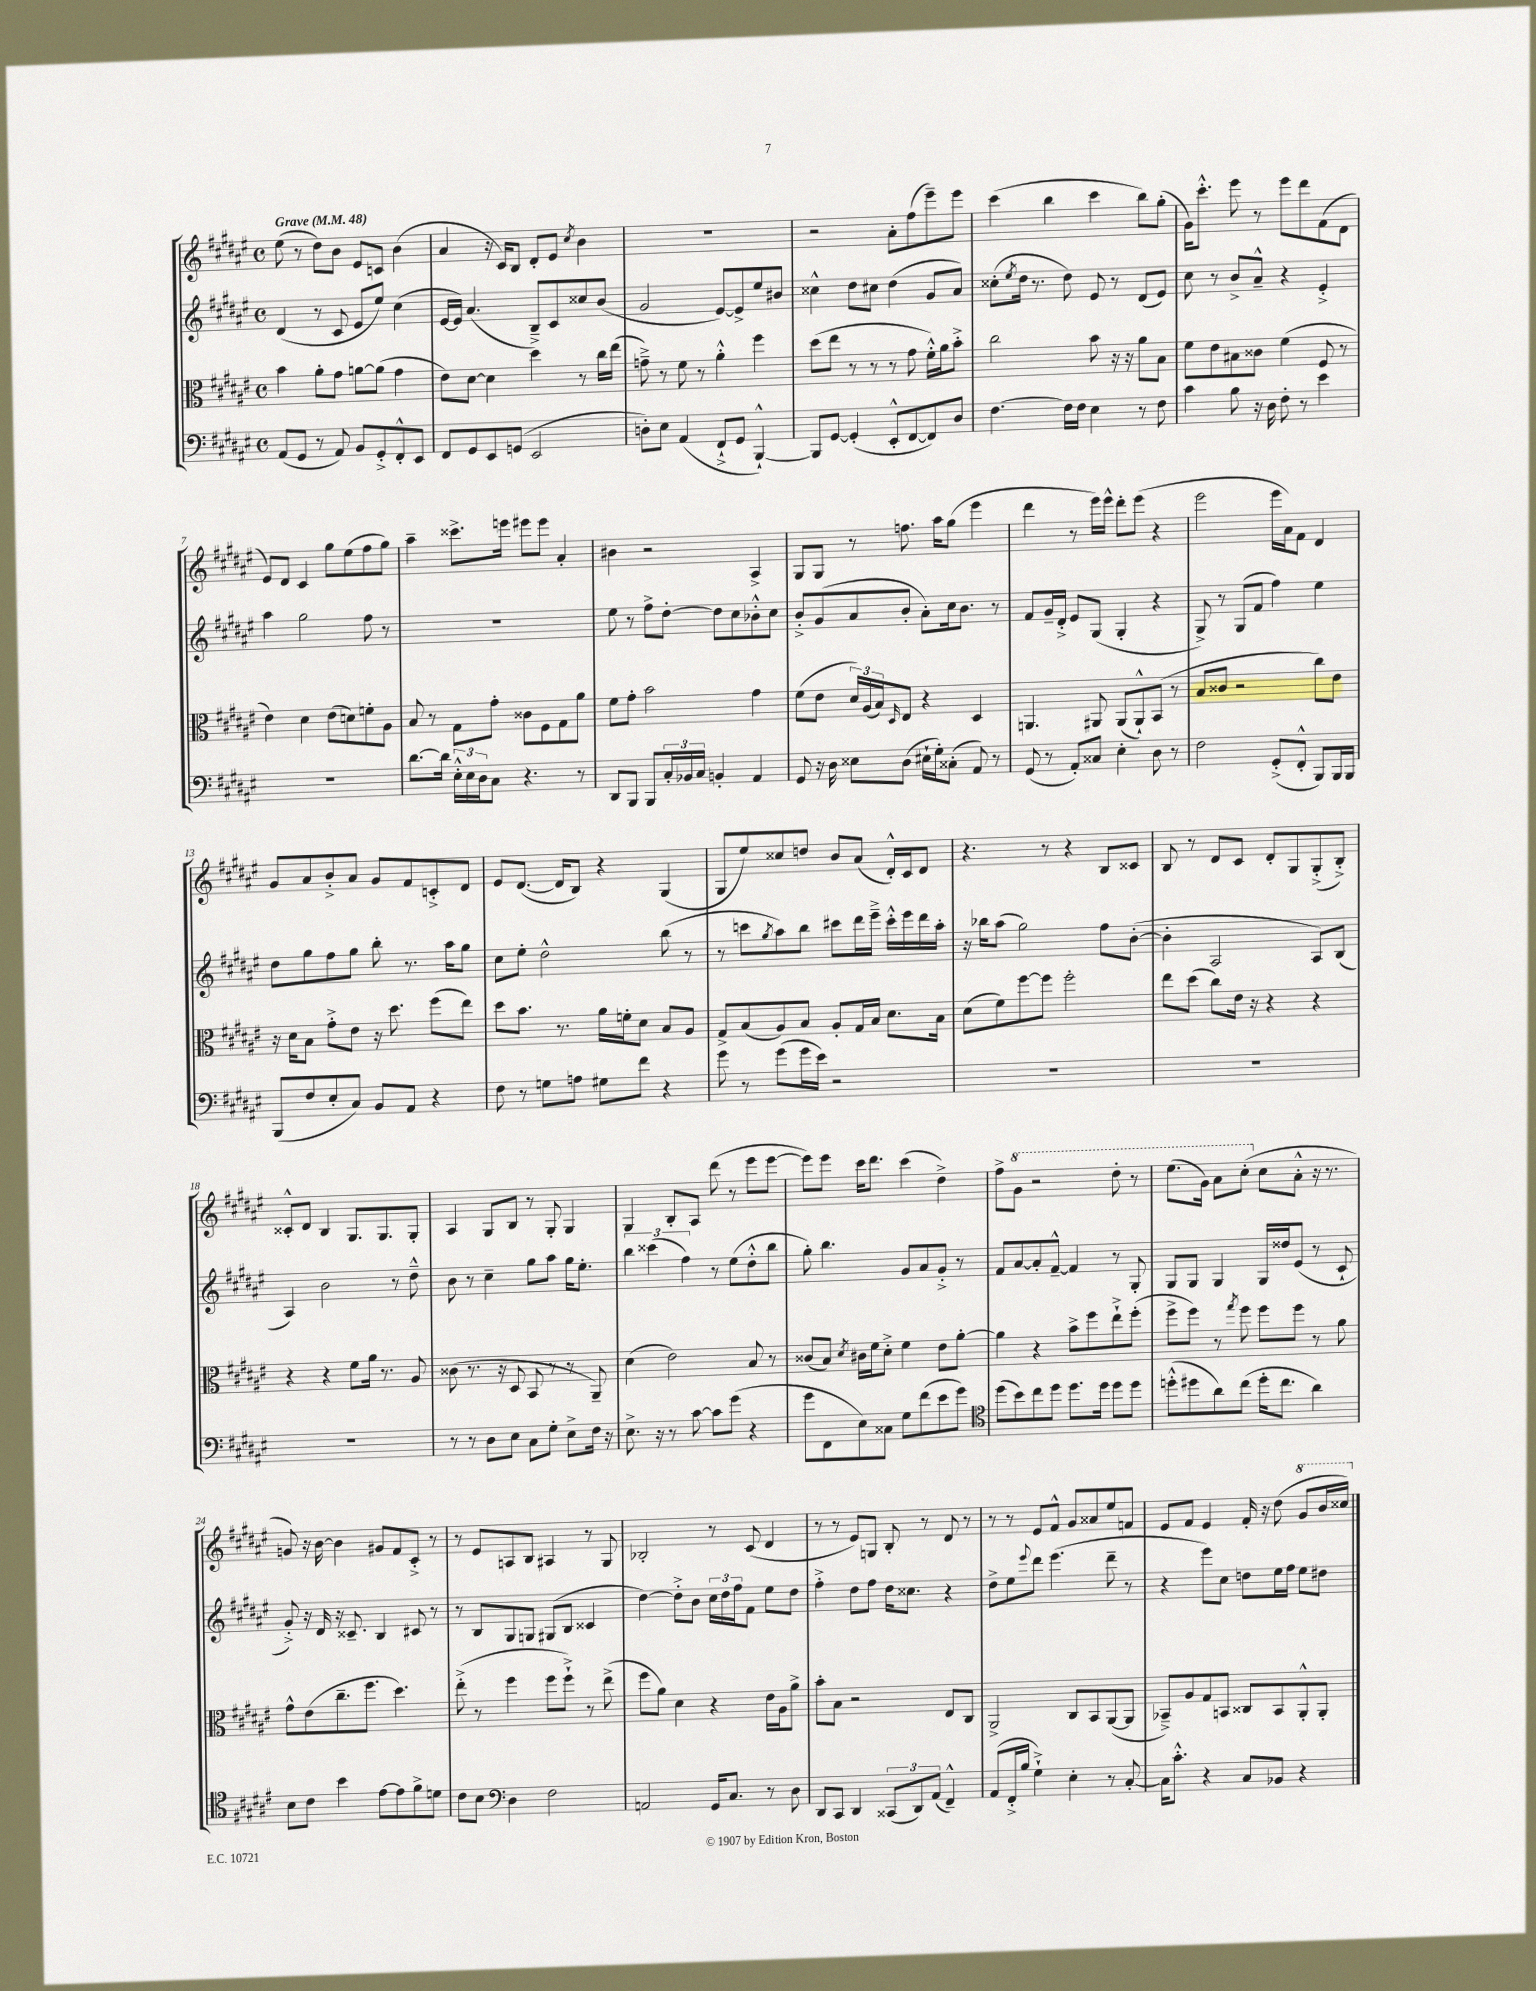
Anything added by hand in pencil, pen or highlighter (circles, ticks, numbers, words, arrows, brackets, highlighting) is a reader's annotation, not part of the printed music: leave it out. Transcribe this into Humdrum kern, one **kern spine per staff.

**kern	**kern	**kern	**kern
*staff4	*staff3	*staff2	*staff1
*clefF4	*clefC3	*clefG2	*clefG2
*k[f#c#g#d#a#e#]	*k[f#c#g#d#a#e#]	*k[f#c#g#d#a#e#]	*k[f#c#g#d#a#e#]
*M4/4	*M4/4	*M4/4	*M4/4
*met(c)	*met(c)	*met(c)	*met(c)
*MM48	*MM48	*MM48	*MM48
(8AA#/L	4b\	(4d#/	(8ee#\
8GG#/J	.	.	8r
8r	8a#'\L	8r	8dd#\L)
8AA#/)	8g#\J	8c#/	8b\J
8BB/L	[8a\L	8e#/L	8e#/L
8GG#'^/	(8a\]J	8ee#/J)	8c/J
8FF#'^^/	4g#\	(4cc#\	(4b\
8EE#/J	.	.	.
=	=	=	=
8FF#/L	8e#\L)	[16e#/LL	4a#/
.	.	16e#/]JJ)	.
8GG#/	[8d#\J	(4.a#/	.
8EE#/	4d#\]	.	16r
.	.	.	16c#/LK)
(8GG/J	.	.	8B/J
2EE#/	4dd#\	8B~^/L)	8d#'/L
.	.	8c#/	8e#/J
.	.	.	8qcc#/
.	8r	8cc##/	4b\
.	16cc#\LL	(8b/J	.
.	(16ee#\JJ	.	.
=	=	=	=
8D'\L)	8g~^\)	2g#/	1r
8E#\J	8r	.	.
(4AA#/	8f#\	.	.
.	8r	.	.
8FF#`^/L	4a#'^^\	[8e#/L)	.
8GG#/J	.	8e#^/]	.
[4BBB`^^/)	4ff#\	8ee#/	.
.	.	8b#/J	.
=	=	=	=
8BBB/]L	(8dd#\L	4cc##^^\	2r
[8GG#/J	8ee#\J	.	.
(4GG#'/]	8r	8dd#\L	.
.	8r	8cc#\J	.
8EE#'^^/L	8r	(4dd#\	8a#'\L
[8FF#/	8g#\	.	(8ff#\
8FF#/])	16f#'^^\LL)	8g#/L	8eee#~\)
.	16a#\J	.	.
8D#/J	8b'^\J	8a#/J)	8eee#\J
=	=	=	=
[4.F#\	2cc#\	(8cc##'\L	(4ccc#\
.	.	8qee#/	.
.	.	16dd#\Jk	.
.	.	8.r	.
.	.	.	4bb\
16F#\]LL	.	8dd#\)	.
16F#\JJ	.	.	.
4E#\	8b\	8e#/	4ccc#\
.	16r	8r	.
.	16r	.	.
8r	8a#\L	(8d#/L	8bb\L)
8F#\	8B\J	8e#/J)	(8gg#'\J
=	=	=	=
4c#\	8f#\L	8cc#\	16g#\LK)
.	.	.	8.ccc#'^^\J
.	8e#\	8r	.
8B\	8B#\	8b^/L	8eee#\
16r	8c##\J	8a#~^^/J	8r
16D#\	.	.	.
8F#'\	(4f#\	4r	8eee#\L
8r	.	.	8ddd#\
4e#\	8F#/	4e#'^/	(8f#\
.	8r	.	8d#\J
=	=	=	=
1r	4e#\)	4aa#\	8e#/L)
.	.	.	8d#/J
.	4d#\	2gg#\	4c#/
.	(8e#\L	.	8gg#\L
.	8d\)	.	(8ee#\
.	8f'\	8ff#\	8ff#\
.	8A#\J	8r	8gg#\J)
=	=	=	=
[8.d#\L	8B/	1r	4aa#~\
.	8r	.	.
16d#\]Jk	.	.	.
24E#'^^\LL	8G#\L	.	8.ccc##^\L
24E#\	.	.	.
24D#\J	.	.	.
8C#\J	8g#'\J	.	.
.	.	.	16eee\Jk
4.r	8c##\L	.	8eee#\L
.	8F#\	.	8eee#\J
.	8G#\	.	4a#'/
8r	8a#\J	.	.
=	=	=	=
8DD#/L	8f#\L	8ee#\	4b#\
8BBB/J	8g#'\J	8r	.
8BBB/L	2b\	8ff#^\L	2r
24C#'/L	.	[8dd#'\J	.
24BB-/	.	.	.
24C#/JJ	.	.	.
4BB'/	.	8dd#\]L	.
.	.	8cc#\	.
4AA#/	4g#\	8b-'^^\	4A#^/
.	.	8cc#\J	.
=	=	=	=
8GG#/	(8f#\L	8b'^/L	8G#/L
16r	8e#\J	(8g#/	8G#/J
16D#\	.	.	.
8E##\L	24d#/LL)	8a#/	8r
.	(24A#/	.	.
.	24B/J)	.	.
.	16qqD#/	.	.
(8D#\J	8E#/J	8b'/J	8.ff\
16E#`\LL	4r	8a#'\L)	.
16G#'\J)	.	.	16aa#\LK
(8C##'\J	.	16cc#\k	(8gg#\J
.	.	8.b\J	.
8AA#/)	4D#/	.	4eee#\
8r	.	8r	.
=	=	=	=
(8GG#/	4.AA/	8f#/L	4ddd#\
8r	.	16g#~/L	.
.	.	16d#'^/JJ	.
8AA#'/L)	.	8e#/L	8r
8C##/J	8AA#/	(8G#/J	16eee#\LL)
.	.	.	16eee#^^\JJ
4E#'\	(8AA#/L	4G#'/	8ddd#'\L
.	8AA#`^^/)	.	(8eee#\J
8D#\	(8BB/J	4r	4r
8r	8r	.	.
=	=	=	=
2F#\	8B/L	8G#^/)	2eee#\
.	8c##/J	8r	.
.	2r	(8G#/L	.
.	.	8f#/J	.
(8GG#'^/L	.	4ff#\)	16eee#\LL
.	.	.	16a#\J)
8FF#'^^/J	.	.	8f#\J
8BBB/L)	8cc#\L)	4ee#\	4d#/
16BBB/L	8e#\J	.	.
16BBB/JJ	.	.	.
=	=	=	=
(8BBB/L	16r	8dd#\L	8g#/L
.	16d#\LK	.	.
8F#/	8B\J	8gg#\	8a#/
8E#'/	8g#'^\L	8ff#\	8b'^/
8C#/J)	8e#\J	8gg#\J	8a#/J
8BB/L	16r	8bb'\	8g#/L
.	8.dd#\	.	.
8AA#/J	.	8.r	8f#/
4r	(8ff#\L	.	8c'^/
.	.	16aa#\LK	.
.	8ee#\J)	8gg#\J	8d#/J
=	=	=	=
8F#\	8dd#\L	8cc#\L	8e#/L
8r	8.b\J	8ee#'\J	([8.d#/J
8G\L	.	2dd#^^\	.
.	8.r	.	16d#/]LK
8A\J	.	.	8B/J)
8G#\L	16a#\LL	.	4r
.	16f'\J	.	.
8f#\J	8d#\J	.	.
4r	8B/L	(8bb\	(4G#/
.	8A#/J	8r	.
=	=	=	=
8g#\	8G#^/L	8r	8G#/L
8r	(8B/	8ccc\L	8ee#/)
.	.	8qgg#/	.
(8g#\L	8A#/)	8aa#\)	8cc##/
16g#\L	8B/J	8bb\J	8dd/J
16e#\JJ)	.	.	.
2r	8A#'/L	8ccc#\L	8b/L
.	16G#/L	16ddd#\L	(8a#/J
.	16B/JJ	16eee#~^\JJ	.
.	8.d#\L	16ccc#'^^\LL	16d#'^^/LL)
.	.	16eee#\	16c#/J
.	.	16ddd#\	8d#/J
.	16B\Jk	16aa#'\JJ	.
=	=	=	=
1r	(8d#\L	16r	4.r
.	.	16bb-\LK	.
.	8f#\)	(8aa#\J	.
.	[8ff#\	2gg#\)	.
.	8ff#\]J	.	8r
.	2ff#'\	.	4r
.	.	8ff#\L	8B/L
.	.	([8b'\J	8c##/J
=	=	=	=
1r	8ee#\L	4b'\]	8B/
.	(8dd#\J	.	8r
.	8cc#\L)	2A#/	8d#/L
.	16e#\Jk	.	8c#/J
.	16r	.	.
.	4r	.	8d#'/L
.	.	.	8G#/
.	4r	8A#/L)	(8G#'^/
.	.	(8B/J	8B'^/J)
=	=	=	=
1r	4r	4A#/)	8c##'^^/L
.	.	.	8d#/J
.	4r	2b\	4B/
.	8f#\L	.	8.G#/L
.	16a#\Jk	.	.
.	8.r	.	8.G#/
.	.	8r	.
.	8A#/	8dd#~^^\	8G#'/J
=	=	=	=
8r	(8c##\	8b\	4A#/
8r	8.r	8r	.
8D#\L	.	4cc#~\	8G#/L
.	16r	.	.
8E#\J	8D#/	.	8B/J
8C#\L	8BB/	8gg#\L	8r
8G#'\J	8r	8aa#\J	8G#'/
8E#^\L	8r	16gg#\LK	4G#/
.	.	8.ee#'\J	.
16F#\Jk	8AA#~/)	.	.
16r	.	.	.
=	=	=	=
8.E#^\	(4d#\	6bb\	4G#/
.	.	(6ccc##\	.
16r	.	.	.
8r	2e#\)	.	8B'/L
.	.	6ff#\)	.
[8c#\	.	.	8A#/J
8c#\]L	.	8r	(8ddd#\
(8g#\J	.	(8ee#\L	8r
4r	8B/	8dd#'^^\	8eee#\L
.	8r	8bb\J	[8eee#\J
=	=	=	=
8g#\L	(8c##/L	8gg#'\)	8eee#\]L)
8FF#\	8B/J)	4.bb\	8eee#\J
.	8qd#/	.	.
8E#\)	16c#\LL	.	16ccc#\LK
.	16f#\J	.	8.ddd#\J
8C##\J	8d#'^\J	.	.
8G#\L	4f#\	8g#/L	(4ccc#\
(8f#\	.	8a#/	.
8e#\	8e#\L	8g#'^/J	4dd#^\)
8g#\J)	[8a#'\J	8r	.
=	=	=	=
*clefC4	*	*	*
(8dd#\L	4a#\]	8f#/L	8ff#^\L
8b\)	.	[8a#/	8gg#\J
8cc#\	4r	8a#'/]	2r
8dd#\J	.	[8f#~^^/J	.
8.dd#\L	8b^\L	4f#/]	.
.	8ff#\	.	.
16dd#\Jk	.	.	.
8dd#\L	8ee#`^\	8r	8ddd#'\
8dd#\J	(8ff#'\J	8G#'/	8r
=	=	=	=
(8dd'^^\L	8ff#^\L	8G#/L	(8.eee#\L
8dd#\	8ff#\J)	8G#/J	.
.	.	.	16gg#\Jk)
8a#\)	8r	4G#/	8aa#\L
.	8qgg#/	.	.
(8cc#\J	8ff#\	.	(8ccc#'\J
16dd#'\LK	8ff#\L	16G#/LL	8cc#\L
8.cc#\J	.	16dd##/J	.
.	8ff#\J	(8e#/J	8a#'^^\J
4a#\)	8r	8r	16r
.	.	.	8.r
.	8a#\	8c#`/	.
=	=	=	=
8B\L	8g#^^\L	8g#'^/)	8g/)
8c#\J	(8e#\	16r	16r
.	.	16d#/	[16b\
4b\	8.cc#~\	16r	4b\]
.	.	8.c##~/	.
.	8.ff#\J	.	.
[8e#\L	.	4B/	8g#/L
8e#\]	4.dd#\)	.	8f#/
8f#^\	.	8c#/	8c#'^/J
8d\J	.	8r	8r
=	=	=	=
8c#\L	(8ee#'^\	8r	8r
8B\J	8r	8B/L	8e#/L
*clefF4	*	*	*
4D#\	4ff#\	8G#/	8A/
.	.	8G/J	8B/J
2F#\	8ff#\L	(8G#/L	4A#/
.	8ff#`^\J)	8B/J	.
.	8r	4c##/	8r
.	(8ee#^\	.	8G#/
=	=	=	=
2AA/	8ff#\L	[4dd#\)	2B-'/
.	8a#\J)	.	.
.	4d#\	8dd#'^\]L	.
.	.	8b\J	.
16GG#/LK	4r	24cc#\LL	8r
.	.	24dd#\	.
8.C#/J	.	.	.
.	.	24ff#\J	.
.	.	8f#\J	(8c#/
8r	16e#\LL	8ee#\L	4d#/
.	16A#\J	.	.
8D#\	8a#^\J	8dd#\J	.
=	=	=	=
8DD#/L	8b'\L	4ff#'^\	8r
8CC#/J	8B\J	.	8r
4DD#/	2r	8dd#\L	8e#/L)
.	.	8ff#\J	8G/J
(12CC##/L	.	16dd#\LK	8B'/
.	.	8.cc##\J	.
12DD#/)	.	.	.
.	.	.	8r
(12AA#/J	.	.	.
4FF#~^^/)	8E#/L	4r	8d#/
.	8C#/J	.	8r
=	=	=	=
(8AA#/L	2AA#^/	8dd#^\L	8r
16FF#'^/L	.	8ee#\	8r
16B/JJ	.	.	.
.	.	8qqeee#/	.
4G#`^\)	.	8ddd#\J	8e#/L
.	.	(4.eee#\	8f#^^/J
4E#'\	8C#/L	.	8g#/L
.	8BB/	.	8a##/
8r	([8AA#/	8ddd#~\	8ee#/
[8C#'/	8AA#/]J	8r	8f/J
=	=	=	=
16C#\]LK	8BB-~^/L)	4r	8e#/L
8.c#'^^\J	.	.	.
.	8A#/	.	8f#/J
4r	8G#/	8eee#\L)	4e#/
.	8BB/J	8cc#\J	.
8C#/L	8C##/L	8dd\L	16f#'/
.	.	.	16r
8BB-/J	8BB/	16ee#\L	(8dd#\
.	.	16ff#\JJ	.
4r	8AA#'^^/	8ee#\L	8gg#/L
.	8AA#'/J	8dd#\J	16bb/L
.	.	.	16ccc##/JJ)
==	==	==	==
*-	*-	*-	*-
